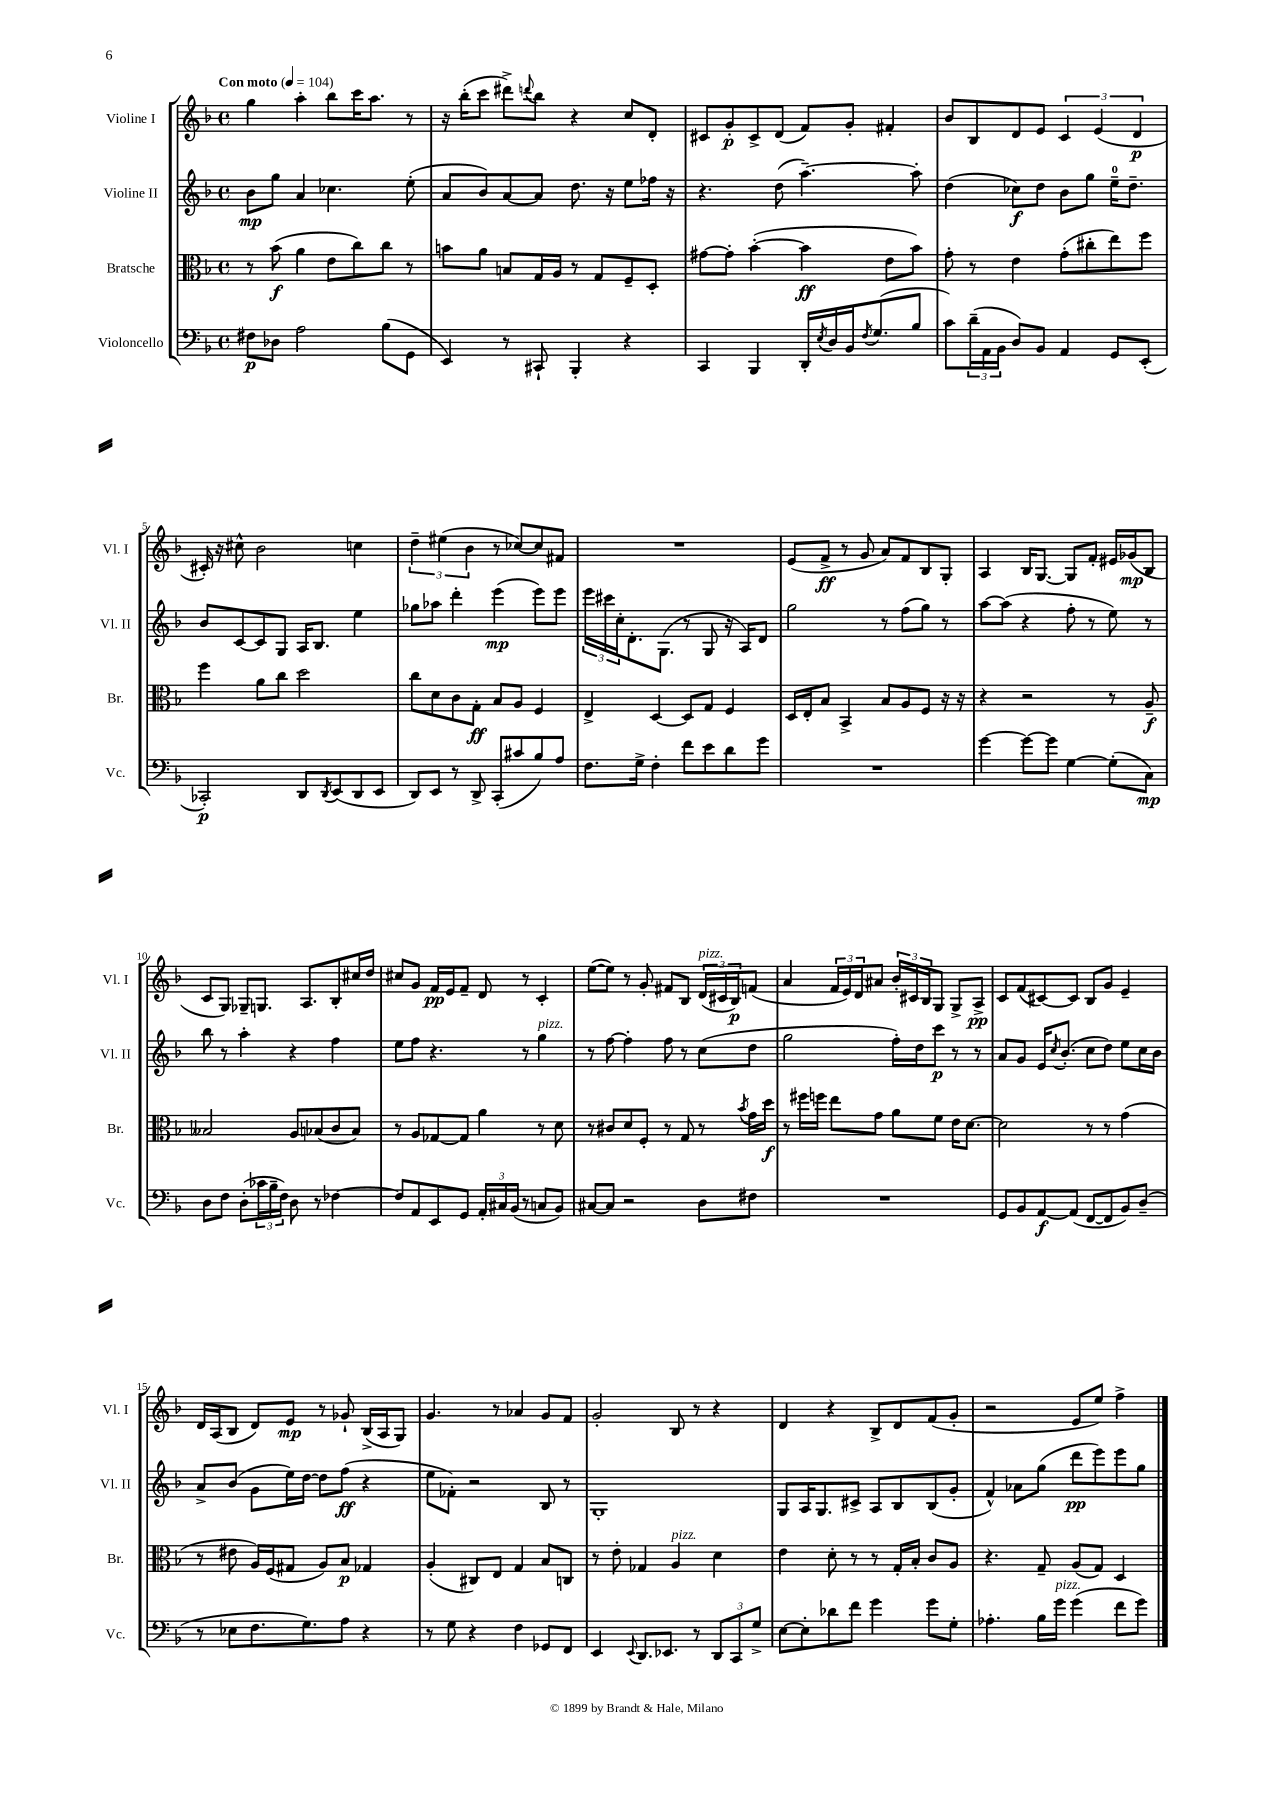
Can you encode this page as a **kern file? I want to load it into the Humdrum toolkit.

**kern	**dynam	**kern	**dynam	**kern	**dynam	**kern	**dynam
*part4	*part4	*part3	*part3	*part2	*part2	*part1	*part1
*staff4	*staff4	*staff3	*staff3	*staff2	*staff2	*staff1	*staff1
*I"Violoncello	*	*I"Bratsche	*	*I"Violine II	*	*I"Violine I	*
*I'Vc.	*	*I'Br.	*	*I'Vl. II	*	*I'Vl. I	*
*clefF4	*	*clefC3	*	*clefG2	*	*clefG2	*
*k[b-]	*	*k[b-]	*	*k[b-]	*	*k[b-]	*
*M4/4	*	*M4/4	*	*M4/4	*	*M4/4	*
*met(c)	*	*met(c)	*	*met(c)	*	*met(c)	*
*MM104	*	*MM104	*	*MM104	*	*MM104	*
=1	=1	=1	=1	=1	=1	=1	=1
!	!	!	!	!	!	!LO:TX:a:B:t=Con moto	!
8F#X\L	p	8r	.	8b-\L	mp	4gg\	.
8D-X\J	.	(8b-\	f	8gg\J	.	.	.
2A\	.	4a\	.	4a/	.	4aa'\	.
.	.	8e\L	.	4.cc-X\	.	8bb-\L	.
.	.	8cc\)	.	.	.	16ccc\K	.
.	.	.	.	.	.	8.aa\J	.
(8B-\L	.	8cc\J	.	.	.	.	.
8GG\J	.	8r	.	(8ee'\	.	8r	.
=2	=2	=2	=2	=2	=2	=2	=2
4EE/)	.	8bn\L	.	8a/L	.	16r	.
.	.	.	.	.	.	(16bb-'\KL	.
.	.	8a\J	.	8b-/)	.	8ccc\J	.
8r	.	8Bn/L	.	[8a/	.	8ddd#X^\L)	.
.	.	.	.	.	.	8qqdddn/	.
8CC#X`/	.	16G/L	.	8a/J]	.	8bb-\J	.
.	.	16A/JJ	.	.	.	.	.
4BBB-'/	.	8r	.	8.dd\	.	4r	.
.	.	8G/L	.	.	.	.	.
.	.	.	.	16r	.	.	.
4r	.	8F~/	.	8ee\L	.	8cc/L	.
.	.	8D'/J	.	16ff-X\Jk	.	8d'/J	.
.	.	.	.	16r	.	.	.
=3	=3	=3	=3	=3	=3	=3	=3
4CC/	.	[8g#X\L	.	4.r	.	8c#X/L	.
.	.	8g#'\J]	.	.	.	8g'/	p
4BBB-/	.	([4b-'\	.	.	.	8c#^/	.
.	.	.	.	(8dd\	.	(8d/J	.
16DD'/LL	.	4b-\]	ff	[4.aa~\)	.	8f/L)	.
8qE/	.	.	.	.	.	.	.
16D/	.	.	.	.	.	.	.
16BB-/J	.	.	.	.	.	8g'/J	.
8qF/	.	.	.	.	.	.	.
(8.G/	.	.	.	.	.	.	.
.	.	8e\L	.	.	.	4f#X'/	.
8B-/J	.	8b-\J)	.	8aa'\]	.	.	.
=4	=4	=4	=4	=4	=4	=4	=4
8c\L)	.	8g'\	.	(4dd\	.	8b-/L	.
(24d~\L	.	8r	.	.	.	8B-/	.
24AA\	.	.	.	.	.	.	.
24BB-\JJ	.	.	.	.	.	.	.
8D/L)	.	4e\	.	8cc-X\L)	f	8d/	.
8BB-/J	.	.	.	8dd\J	.	8e/J	.
4AA/	.	(8g'\L	.	8b-\L	.	6c/	.
.	.	8cc#X'\	.	8gg\J	.	.	.
.	.	.	.	.	.	(6e/	.
8GG/L	.	8ee\)	.	16ee~\KL	.	.	.
.	.	.	.	8.dd~\J	.	.	.
.	.	.	.	.	.	6d/	p
(8EE'/J	.	8ff\J	.	.	.	.	.
!!LO:LB:g=z
=5	=5	=5	=5	=5	=5	=5	=5
2CC-X'/)	p	4ff\	.	8b-/L	.	16c#X'/)	.
.	.	.	.	.	.	16r	.
.	.	.	.	[8c/	.	8cc#X^^\	.
.	.	8a\L	.	8c/]	.	2b-\	.
.	.	8cc\J	.	8G/J	.	.	.
8DD/L	.	2dd\	.	16A/KL	.	.	.
.	.	.	.	8.B-/J	.	.	.
8qDD/	.	.	.	.	.	.	.
(8EE/	.	.	.	.	.	.	.
8DD/	.	.	.	4ee\	.	4ccn\	.
8EE/J	.	.	.	.	.	.	.
=6	=6	=6	=6	=6	=6	=6	=6
8DD/L)	.	8cc\L	.	8gg-X\L	.	6dd~\	.
8EE/J	.	8d\	.	8aa-X\J	.	.	.
.	.	.	.	.	.	(6ee#X\	.
8r	.	8c\	.	4ddd'\	.	.	.
.	.	.	.	.	.	6b-\	.
8DD^/	.	8G'\J	ff	.	.	.	.
(8CC'/L	.	8B-/L	.	(4eee\	mp	8r	.
8c#X/	.	8A/J	.	.	.	[8cc-X/L)	.
8B-/)	.	4F/	.	8eee\L)	.	8cc-/]	.
8A/J	.	.	.	8eee\J	.	8f#X/J	.
=7	=7	=7	=7	=7	=7	=7	=7
8.F\L	.	4E^/	.	24eee\LL	.	1r	.
.	.	.	.	24ccc#X\	.	.	.
.	.	.	.	24cc'\J	.	.	.
.	.	.	.	8.d'\	.	.	.
16G^\Jk	.	.	.	.	.	.	.
4F'\	.	[4D/	.	.	.	.	.
.	.	.	.	(8.G\J	.	.	.
8f\L	.	8D/L]	.	8r	.	.	.
8e\	.	8G/J	.	8G/	.	.	.
8d\	.	4F/	.	16r	.	.	.
.	.	.	.	16A/KL)	.	.	.
8g\J	.	.	.	8d/J	.	.	.
=8	=8	=8	=8	=8	=8	=8	=8
1r	.	16D/LL	.	2gg\	.	(8e/L	.
.	.	16E'/J	.	.	.	.	.
.	.	8B-/J	.	.	.	8f^/J	ff
.	.	4BB-^/	.	.	.	8r	.
.	.	.	.	.	.	8g/	.
.	.	8B-/L	.	8r	.	8a/L)	.
.	.	8A/	.	(8ff\L	.	8f/	.
.	.	8F/J	.	8gg\J)	.	8B-/	.
.	.	16r	.	8r	.	8G'/J	.
.	.	16r	.	.	.	.	.
=9	=9	=9	=9	=9	=9	=9	=9
[4g\	.	4r	.	[8aa\L	.	4A/	.
.	.	.	.	(8aa\J]	.	.	.
8g\L_	.	2r	.	4r	.	16B-/KL	.
.	.	.	.	.	.	[8.G/J	.
8g\J]	.	.	.	.	.	.	.
[4G\	.	.	.	8ff'\	.	8G/L]	.
.	.	.	.	8r	.	8f'/J	.
(8G'\L]	.	8r	.	8ee\)	.	16e#X/LL	.
.	.	.	.	.	.	(16g-X/J	mp
8C\J)	mp	8A~/	f	8r	.	8B-/J	.
!!LO:LB:g=z
=10	=10	=10	=10	=10	=10	=10	=10
8D\L	.	2B--X/	.	8bb-\	.	8c/L	.
8F\J	.	.	.	8r	.	8G/J)	.
(8D'\L	.	.	.	4aa'\	.	8G-X~/L	.
24c-X\L	.	.	.	.	.	8.Gn/J	.
24B-~\	.	.	.	.	.	.	.
24F\JJ)	.	.	.	.	.	.	.
8D\	.	8A/L	.	4r	.	.	.
.	.	.	.	.	.	8.A/L	.
8r	.	(8B-X/	.	.	.	.	.
[4F-X\	.	8c/	.	4ff\	.	8B-'/	.
.	.	8B-/J)	.	.	.	16cc#X/L	.
.	.	.	.	.	.	16dd/JJ	.
=11	=11	=11	=11	=11	=11	=11	=11
8F-/L]	.	8r	.	8ee\L	.	8cc#X/L	.
8AA/	.	8A/L	.	8ff\J	.	8g/J	.
8EE/	.	[8G-X/	.	4.r	.	16f/LL	pp
.	.	.	.	.	.	16e/J	.
8GG/J	.	8G-/J]	.	.	.	8f~/J	.
24AA'/LL	.	4a\	.	.	.	8d/	.
24C#X/	.	.	.	.	.	.	.
(24BB-/JJ	.	.	.	.	.	.	.
8r	.	.	.	8r	.	8r	.
!	!	!	!	!LO:TX:a:i:t=pizz.	!	!	!
8Cn/L	.	8r	.	4gg\	.	4c'/	.
8BB-/J)	.	8d\	.	.	.	.	.
=12	=12	=12	=12	=12	=12	=12	=12
[8C#X/L	.	8r	.	8r	.	([8ee\L	.
8C#/J]	.	8c#X/L	.	[8ff\	.	8ee\J])	.
2r	.	8d/	.	4ff'\]	.	8r	.
.	.	8F'/J	.	.	.	8g'/	.
.	.	8r	.	8ff\	.	8f#X/L	.
.	.	8G/	.	8r	.	8B-/J	.
!	!	!	!	!	!	!LO:TX:a:i:t=pizz.	!
8D\L	.	8r	.	(8cc\L	.	(24d/LL	.
.	.	.	.	.	.	24c#X/	.
.	.	.	.	.	.	24B-/J)	p
.	.	8qb-/	.	.	.	.	.
8F#X\J	.	16g\LL	.	8dd\J	.	(8fn/J	.
.	.	16dd\JJ	f	.	.	.	.
=13	=13	=13	=13	=13	=13	=13	=13
1r	.	8r	.	2gg\	.	4a/	.
.	.	16ff#X\LL	.	.	.	.	.
.	.	16ffn\JJ	.	.	.	.	.
.	.	8ee\L	.	.	.	24f/LL	.
.	.	.	.	.	.	24e/)	.
.	.	.	.	.	.	24d/J	.
.	.	8g\J	.	.	.	8a#X/J	.
.	.	8a\L	.	16ff'\LL)	.	24b-'/LL	.
.	.	.	.	.	.	24c#X/	.
.	.	.	.	16dd\J	.	.	.
.	.	.	.	.	.	24B-/J	.
.	.	8f\J	.	8ccc\J	p	8G/J	.
.	.	16e\KL	.	8r	.	8G^/L	.
.	.	[8.d\J	.	.	.	.	.
.	.	.	.	8r	.	8A^/J	pp
=14	=14	=14	=14	=14	=14	=14	=14
8GG/L	.	2d\]	.	8a/L	.	8c/L	.
8BB-/	.	.	.	8g/J	.	(8f/	.
[8AA/	f	.	.	16e/KL	.	[8c#X/)	.
.	.	.	.	8qcc/	.	.	.
.	.	.	.	(8.b-'/J	.	.	.
(8AA/J]	.	.	.	.	.	8c#/J]	.
[8FF/L	.	8r	.	8cc\L	.	8B-/L	.
8FF/]	.	8r	.	8dd\J)	.	8g/J	.
8BB-/)	.	(4g\	.	8ee\L	.	4e~/	.
(8D~/J	.	.	.	16cc\L	.	.	.
.	.	.	.	16b-\JJ	.	.	.
!!LO:LB:g=z
=15	=15	=15	=15	=15	=15	=15	=15
8r	.	8r	.	8a^/L	.	16d/LL	.
.	.	.	.	.	.	(16A/J	.
8E-X\L	.	8e#X\	.	(8b-/J	.	8B-/J	.
8.F\	.	16A/LL)	.	8g\L	.	8d/L)	.
.	.	(16F/J	.	.	.	.	.
.	.	8G#X/J	.	16ee\L)	.	8e/J	mp
8.G\)	.	.	.	[16dd\JJ	.	.	.
.	.	8A/L)	.	8dd\L]	.	8r	.
8A\J	.	8B-/J	p	(8ff\J	ff	8g-X`/	.
4r	.	4G-X/	.	4r	.	(16B-^/LL	.
.	.	.	.	.	.	16A/J	.
.	.	.	.	.	.	8G/J)	.
=16	=16	=16	=16	=16	=16	=16	=16
8r	.	(4A'/	.	8ee\L	.	4.g/	.
8G\	.	.	.	8f-X'\J)	.	.	.
4r	.	8C#X/L)	.	2r	.	.	.
.	.	8E/J	.	.	.	8r	.
4F\	.	4G/	.	.	.	4a-X/	.
8GG-X/L	.	8B-/L	.	8B-/	.	8g/L	.
8FF/J	.	8Cn/J	.	8r	.	8f/J	.
=17	=17	=17	=17	=17	=17	=17	=17
4EE/	.	8r	.	1G'	.	2g'/	.
.	.	8e'\	.	.	.	.	.
8qqEE/	.	.	.	.	.	.	.
8.DD/L	.	4G-X/	.	.	.	.	.
8.EE-X/J	.	.	.	.	.	.	.
!	!	!LO:TX:a:i:t=pizz.	!	!	!	!	!
.	.	4A/	.	.	.	8B-/	.
8r	.	.	.	.	.	8r	.
12DD/L	.	4d\	.	.	.	4r	.
12CC/	.	.	.	.	.	.	.
12G^/J	.	.	.	.	.	.	.
=18	=18	=18	=18	=18	=18	=18	=18
[8E\L	.	4e\	.	8G/L	.	4d/	.
8E'\]	.	.	.	16A/K	.	.	.
.	.	.	.	8.G/	.	.	.
8d-X\	.	8d'\	.	.	.	4r	.
8f\J	.	8r	.	8c#X^/J	.	.	.
4g\	.	8r	.	8A/L	.	8B-^/L	.
.	.	16G'/LL	.	8B-/	.	8d/	.
.	.	16B-'/JJ	.	.	.	.	.
8g\L	.	8c/L	.	(8B-/	.	(8f/	.
8G'\J	.	8A/J	.	8g'/J	.	8g'/J	.
=19	=19	=19	=19	=19	=19	=19	=19
4.A-X'\	.	4.r	.	4f^^/)	.	2r	.
.	.	.	.	8a-X\L	.	.	.
16B-\LL	.	8G~/	.	(8gg\J	.	.	.
!LO:TX:a:i:t=pizz.	!	!	!	!	!	!	!
16g\JJ	.	.	.	.	.	.	.
(4g\	.	(8A/L	.	8ddd\L	pp	8e/L	.
.	.	8G/J)	.	8eee\)	.	8ee/J)	.
8f\L	.	4D/	.	8eee\	.	4ff^\	.
8g\J)	.	.	.	8gg\J	.	.	.
==	==	==	==	==	==	==	==
*-	*-	*-	*-	*-	*-	*-	*-
